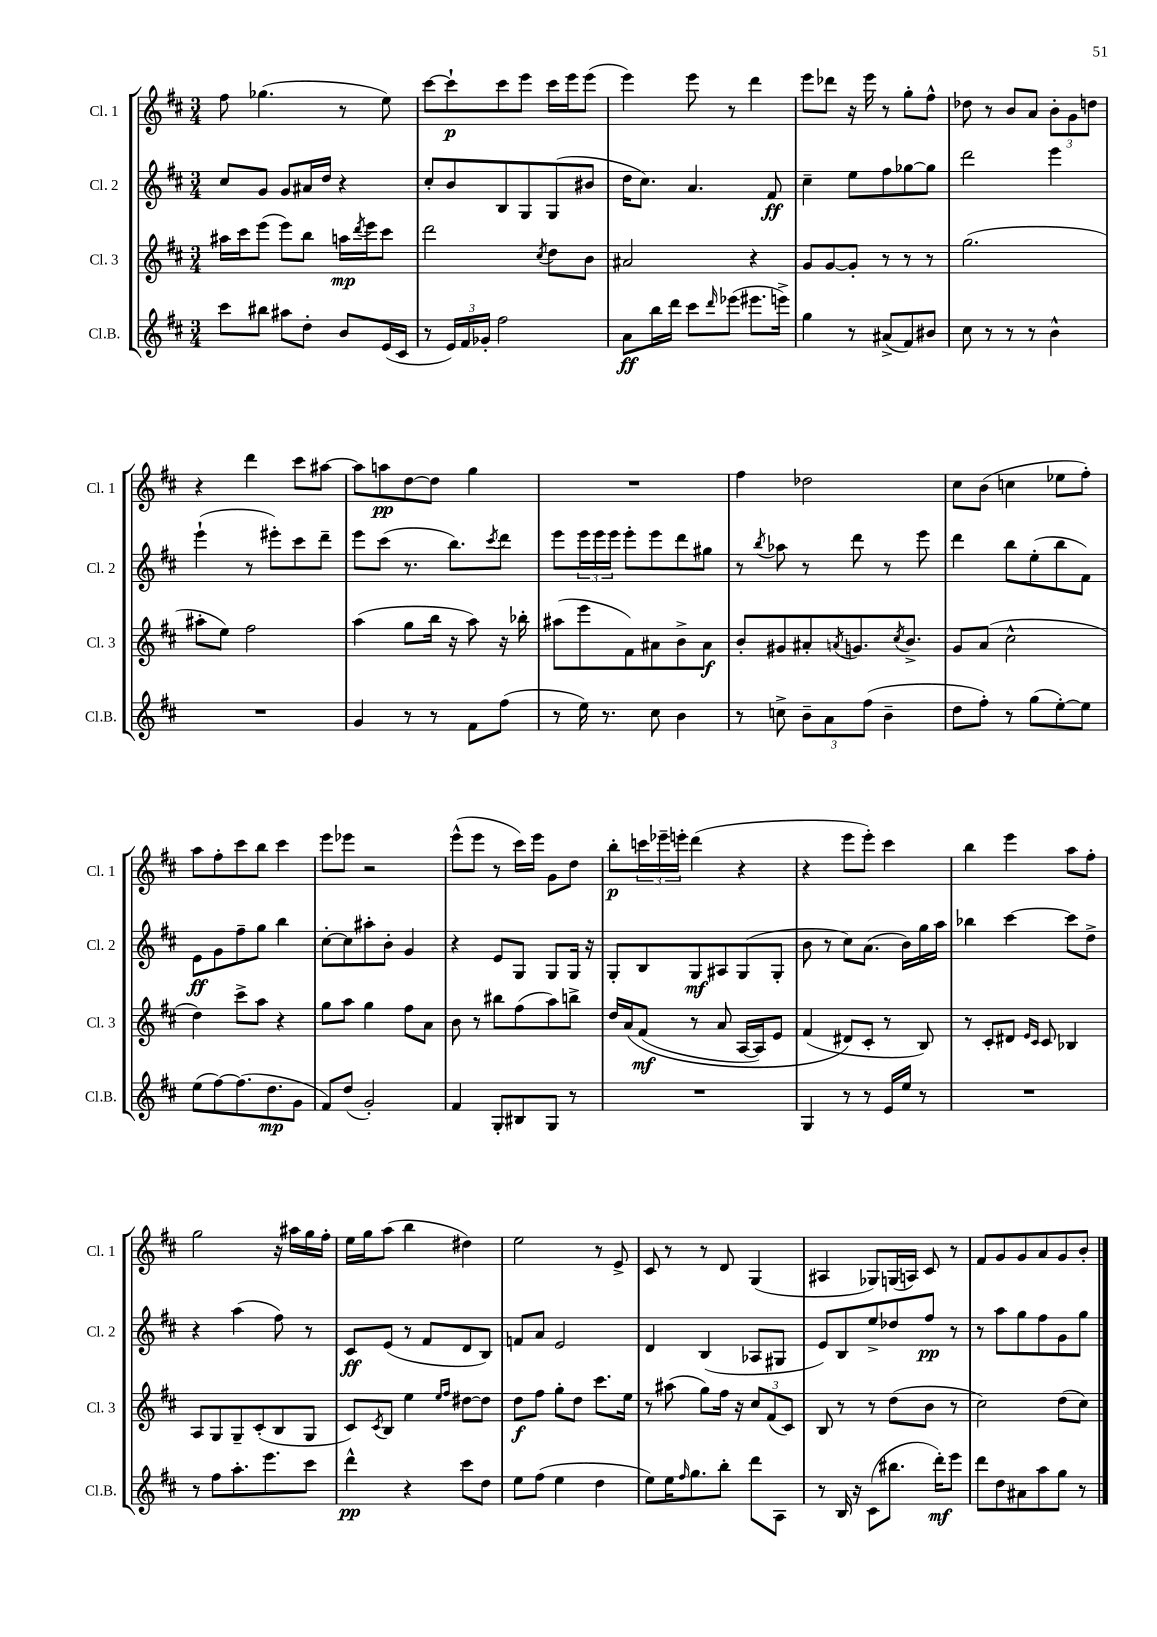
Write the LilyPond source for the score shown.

<<
\new StaffGroup <<
\new Staff = "s0" \with { instrumentName = "Cl. 1" shortInstrumentName = "Cl. 1" } {
    \clef treble \key d \major \numericTimeSignature \time 3/4
    fis''8 ges''4.( r8 e''8) |
    cis'''8~ cis'''8-!\p cis'''8 e'''8 cis'''16 e'''16 e'''8( |
    e'''4) e'''8 r8 d'''4 |
    e'''8 des'''8 r16 e'''16 r8 g''8-. fis''8-^ |
    des''8 r8 b'8 a'8 \tuplet 3/2 { b'8-. g'8 d''8 } |
    r4 d'''4 cis'''8 ais''8~ |
    ais''8 a''8\pp d''8~ d''8 g''4 |
    R2. |
    fis''4 des''2 |
    cis''8 b'8( c''4 ees''8 fis''8-.) |
    a''8 fis''8-. cis'''8 b''8 cis'''4 |
    e'''8 ees'''8 r2 |
    e'''8-^( e'''8 r8 cis'''16) e'''16 g'8 d''8 |
    b''8-.\p \tuplet 3/2 { c'''16 ees'''16-- e'''16-. } d'''4( r4 |
    r4 e'''8 e'''8-.) cis'''4 |
    b''4 e'''4 a''8 fis''8-. |
    g''2 r16 ais''16 g''16 fis''16-. |
    e''16 g''16 a''8( b''4 dis''4) |
    e''2 r8 e'8-> |
    cis'8 r8 r8 d'8 g4( |
    ais4 ges8) g16( a16) cis'8 r8 |
    fis'8 g'8 g'8 a'8 g'8 b'8-. \bar "|." |
}
\new Staff = "s1" \with { instrumentName = "Cl. 2" shortInstrumentName = "Cl. 2" } {
    \clef treble \key d \major \numericTimeSignature \time 3/4
    cis''8 g'8 g'8 ais'16 d''16 r4 |
    cis''8-. b'8 b8 g8 g8( bis'8 |
    d''16 cis''8.) a'4. fis'8\ff |
    cis''4-- e''8 fis''8 ges''8~ ges''8 |
    d'''2 e'''4 |
    e'''4-!( r8 eis'''8-.) cis'''8 d'''8-- |
    e'''8 cis'''8( r8. b''8.) \acciaccatura { cis'''8 } d'''8 |
    e'''8 \tuplet 3/2 { e'''16 e'''16 e'''16 } e'''8-. e'''8 d'''8 gis''8 |
    r8 \acciaccatura { b''8 } aes''8 r8 d'''8 r8 e'''8 |
    d'''4 b''8 e''8-.( b''8 fis'8) |
    e'8\ff g'8 fis''8-- g''8 b''4 |
    cis''8~-. cis''8 ais''8-. b'8-. g'4 |
    r4 e'8 g8 g8 g16 r16 |
    g8-. b8 g8\mf ais8 g8( g8-. |
    b'8 r8 cis''8) a'8.( b'16) g''16 a''16 |
    bes''4 cis'''4~ cis'''8 d''8-> |
    r4 a''4( fis''8) r8 |
    cis'8\ff e'8( r8 fis'8 d'8 b8) |
    f'8 a'8 e'2 |
    d'4 b4( aes8 gis8 |
    e'8) b8 e''8-> des''8 fis''8\pp r8 |
    r8 a''8 g''8 fis''8 g'8 g''8 \bar "|." |
}
\new Staff = "s2" \with { instrumentName = "Cl. 3" shortInstrumentName = "Cl. 3" } {
    \clef treble \key d \major \numericTimeSignature \time 3/4
    ais''16 cis'''16 e'''8( e'''8) b''8 a''16\mp \acciaccatura { d'''8 } e'''16 cis'''8 |
    d'''2 \acciaccatura { cis''8 } d''8 b'8 |
    ais'2 r4 |
    g'8 g'8~ g'8-. r8 r8 r8 |
    g''2.( |
    ais''8-. e''8) fis''2 |
    a''4( g''8 b''16 r16 a''8) r16 bes''16-. |
    ais''8( e'''8 fis'8) ais'8 b'8-> ais'8\f |
    b'8-. gis'8 ais'8-. \acciaccatura { a'8 } g'8. \acciaccatura { cis''8 } b'8.-> |
    g'8 a'8( cis''2-^ |
    d''4) cis'''8-> a''8 r4 |
    g''8 a''8 g''4 fis''8 a'8 |
    b'8 r8 bis''8 fis''8( a''8) b''8-> |
    d''16 a'16\( fis'8\mf( r8 a'8 a16~ a16) e'8 |
    fis'4( dis'8\) cis'8-. r8 b8) |
    r8 cis'8-. dis'8 \grace { e'16 cis'16 } cis'8 bes4 |
    a8 g8 g8-- cis'8-.( b8 g8 |
    cis'8) \acciaccatura { cis'8 } b8 e''4 \grace { e''16 fis''16 } dis''8~ dis''8 |
    d''8\f fis''8 g''8-. d''8 cis'''8. e''16 |
    r8 ais''8( g''8) fis''16 r16 \tuplet 3/2 { cis''8 fis'8( cis'8) } |
    b8 r8 r8 d''8( b'8 r8 |
    cis''2) d''8( cis''8) \bar "|." |
}
\new Staff = "s3" \with { instrumentName = "Cl.B." shortInstrumentName = "Cl.B." } {
    \clef treble \key d \major \numericTimeSignature \time 3/4
    cis'''8 bis''8 ais''8 d''8-. b'8 e'16( cis'16 |
    r8 \tuplet 3/2 { e'16) fis'16 ges'16-. } fis''2 |
    a'8\ff b''16 d'''16 cis'''8 \grace { d'''16 } ees'''8( eis'''8. e'''16->) |
    g''4 r8 ais'8->( fis'8) bis'8 |
    cis''8 r8 r8 r8 b'4-^ |
    R2. |
    g'4 r8 r8 fis'8 fis''8( |
    r8 e''16) r8. cis''8 b'4 |
    r8 c''8-> \tuplet 3/2 { b'8-- a'8 fis''8( } b'4-- |
    d''8 fis''8-.) r8 g''8( e''8~-.) e''8 |
    e''8( fis''8~) fis''8.( d''8.\mp g'8 |
    fis'8) d''8( g'2-.) |
    fis'4 g8-. bis8 g8 r8 |
    R2. |
    g4 r8 r8 e'16 e''16 r8 |
    R2. |
    r8 fis''8 a''8.-. e'''8. cis'''8 |
    d'''4-^\pp r4 cis'''8 d''8 |
    e''8 fis''8( e''4 d''4 |
    e''8) e''16 \grace { fis''16 } g''8. b''8-. d'''8 a8 |
    r8 b16 r16 cis'8( bis''8. d'''16-.\mf) e'''8 |
    d'''8 d''8 ais'8 a''8 g''8 r8 \bar "|." |
}
>>
>>
\layout { \context { \Score \remove "Bar_number_engraver" } }
